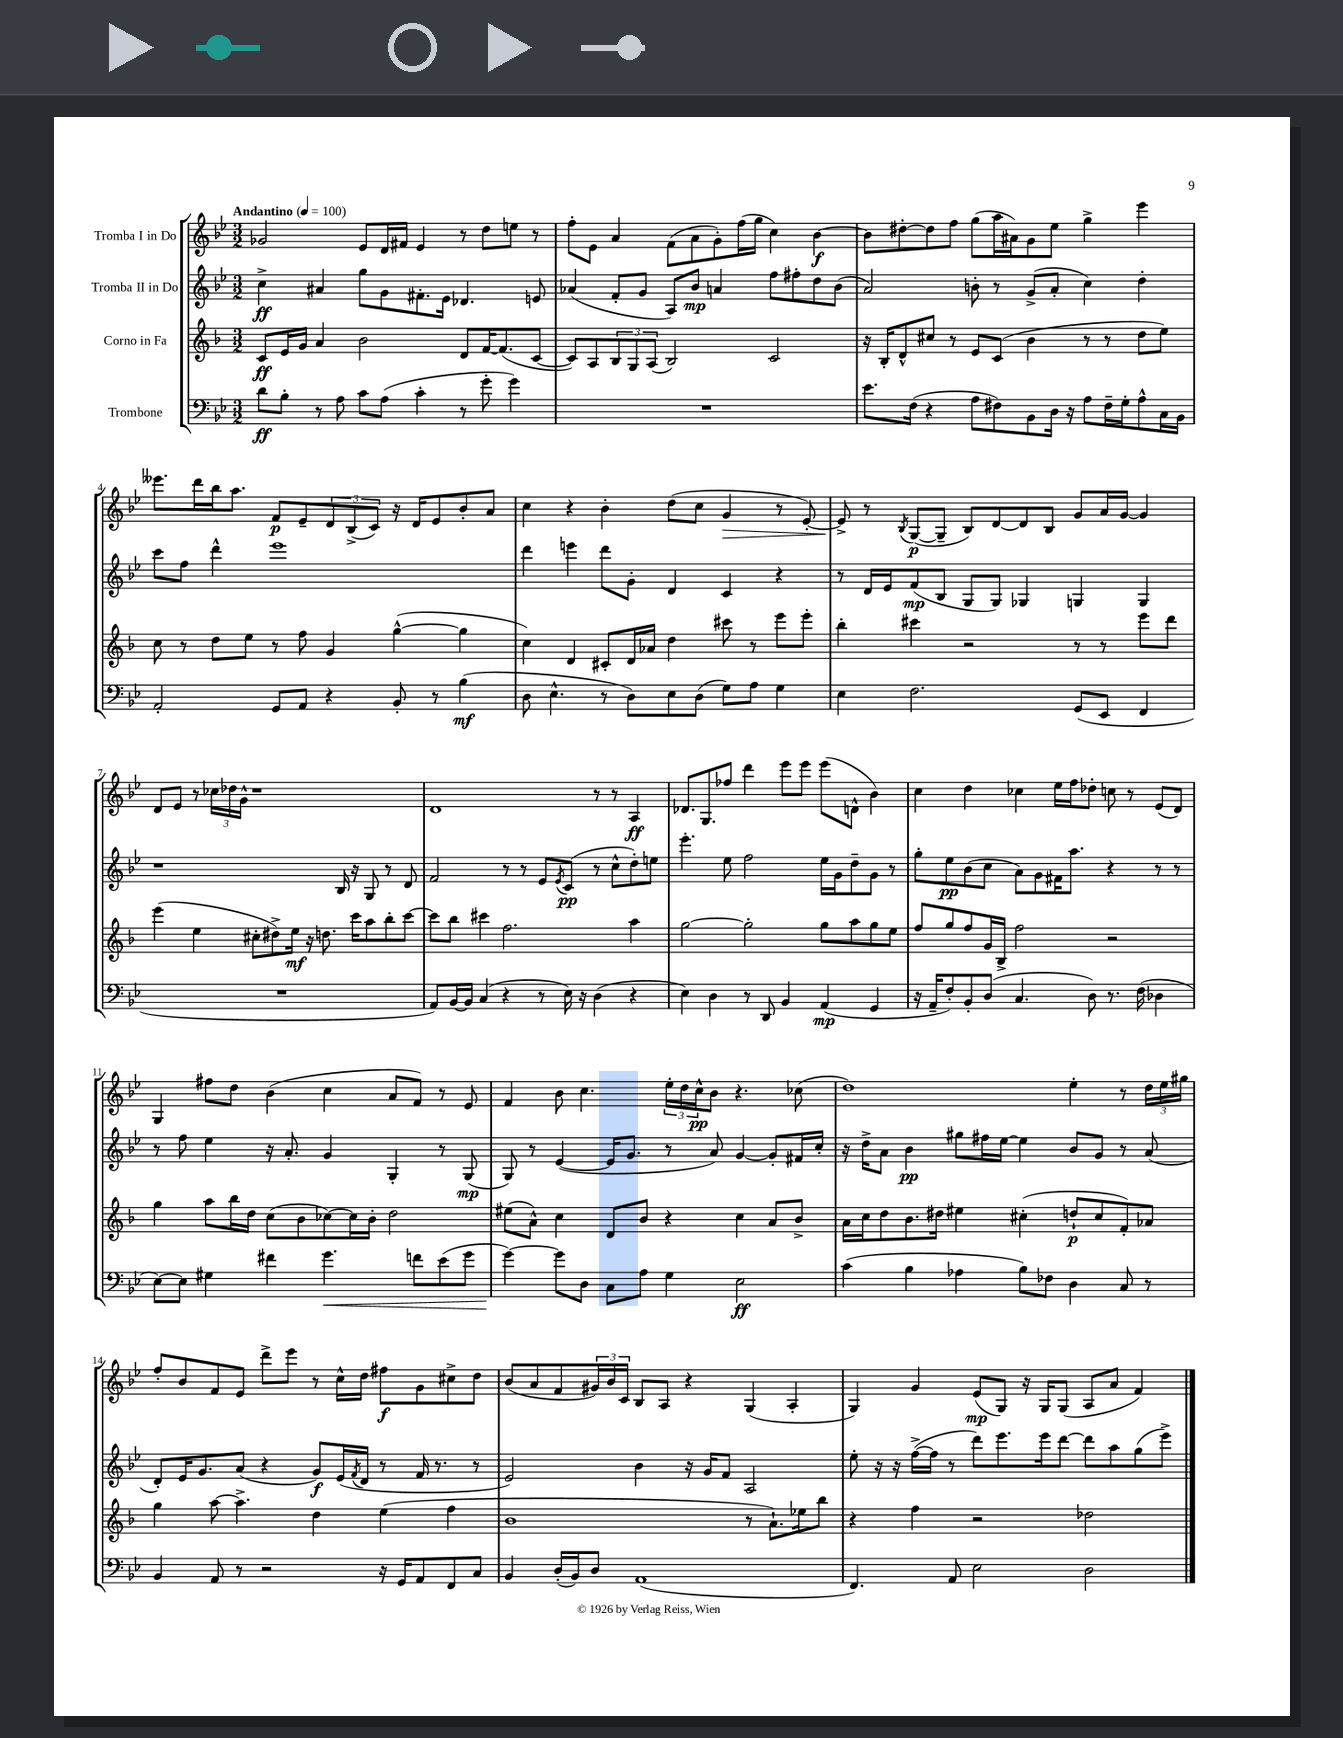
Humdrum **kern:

**kern	**dynam	**kern	**dynam	**kern	**dynam	**kern	**dynam
*part4	*part4	*part3	*part3	*part2	*part2	*part1	*part1
*staff4	*staff4	*staff3	*staff3	*staff2	*staff2	*staff1	*staff1
*I"Trombone	*	*I"Corno in Fa	*	*I"Tromba II in Do	*	*I"Tromba I in Do	*
*clefF4	*	*clefG2	*	*clefG2	*	*clefG2	*
*k[b-e-]	*	*k[b-]	*	*k[b-e-]	*	*k[b-e-]	*
*M3/2	*	*M3/2	*	*M3/2	*	*M3/2	*
*MM100	*	*MM100	*	*MM100	*	*MM100	*
=1	=1	=1	=1	=1	=1	=1	=1
!	!	!	!	!	!	!LO:TX:a:B:t=Andantino	!
8d\L	ff	8c/L	ff	4cc^\	ff	2g-X/	.
8B-'\J	.	16e/L	.	.	.	.	.
.	.	16g/JJ	.	.	.	.	.
8r	.	4a/	.	4a#X/	.	.	.
8A\	.	.	.	.	.	.	.
8c\L	.	2b-\	.	8gg\L	.	8e-/L	.
(8A\J	.	.	.	8g\	.	16d/L	.
.	.	.	.	.	.	16f#X/JJ	.
4c'\	.	.	.	8.f#X'\	.	4e-/	.
.	.	.	.	16e-\Jk	.	.	.
8r	.	8d/L	.	4.d-X/	.	8r	.
8g'\	.	[16f/K	.	.	.	8dd\L	.
.	.	(8.f/]	.	.	.	.	.
4g\)	.	.	.	.	.	8een\J	.
.	.	[8c/J	.	8en/	.	8r	.
=2	=2	=2	=2	=2	=2	=2	=2
1.r	.	8c/L])	.	(4a-X/	.	8ff'\L	.
.	.	8A/	.	.	.	8e-\J	.
.	.	12B-/	.	8f'/L	.	4a/	.
.	.	12G/	.	.	.	.	.
.	.	.	.	8g/J	.	.	.
.	.	(12A/J	.	.	.	.	.
.	.	2B-/)	.	8A/L)	.	(8f\L	.
.	.	.	.	8b-/J	mp	8a\	.
.	.	.	.	4an/	.	8g'\)	.
.	.	.	.	.	.	(16ff\L	.
.	.	.	.	.	.	16gg\JJ	.
.	.	2c/	.	8ff\L	.	4cc\)	.
.	.	.	.	8ff#X'\	.	.	.
.	.	.	.	8dd\	.	[4b-\	f
.	.	.	.	(8b-\J	.	.	.
=3	=3	=3	=3	=3	=3	=3	=3
8.e-\L	.	16r	.	2a/)	.	8b-\L]	.
.	.	16B-'/KL	.	.	.	.	.
.	.	8d^^/	.	.	.	[8dd#X'\	.
(16F\Jk	.	.	.	.	.	.	.
4r	.	8cc#X/J	.	.	.	8dd#\]	.
.	.	8r	.	.	.	8ff\J	.
8A\L	.	8e/L	.	8bn'\	.	(8gg\L	.
8F#X\)	.	(8c/J	.	8r	.	16aa\L	.
.	.	.	.	.	.	16a#X\J)	.
8BB-\	.	4b-\	.	(8g^/L	.	8g\	.
16D\Jk	.	.	.	8a'/J	.	8ee-\J	.
16r	.	.	.	.	.	.	.
8A\L	.	8r	.	4cc\)	.	4gg^\	.
16F#~\L	.	8r	.	.	.	.	.
16G'\J	.	.	.	.	.	.	.
8A^^\	.	8dd\L	.	4dd'\	.	4eee-\	.
16C\L	.	8ee\J)	.	.	.	.	.
16BB-\JJ	.	.	.	.	.	.	.
!!LO:LB:g=z
=4	=4	=4	=4	=4	=4	=4	=4
2AA'/	.	8cc\	.	8ccc\L	.	8.eee--X\L	.
.	.	8r	.	8ff\J	.	.	.
.	.	.	.	.	.	16ddd\L	.
.	.	8dd\L	.	4ddd^^\	.	16bb-\J	.
.	.	.	.	.	.	8.aa\J	.
.	.	8ee\J	.	.	.	.	.
8GG/L	.	8r	.	1eee-	.	8f/L	p
8AA/J	.	8ff\	.	.	.	8e-~/	.
4r	.	4g/	.	.	.	12d/	.
.	.	.	.	.	.	(12B-^/	.
.	.	.	.	.	.	12c/J)	.
8BB-'/	.	([4gg^^\	.	.	.	16r	.
.	.	.	.	.	.	16d/KL	.
8r	.	.	.	.	.	8e-/	.
(4B-\	mf	4gg\]	.	.	.	8b-'/	.
.	.	.	.	.	.	8a/J	.
=5	=5	=5	=5	=5	=5	=5	=5
8D\	.	4cc\)	.	4ddd\	.	4cc\	.
4.E-^^\	.	.	.	.	.	.	.
.	.	4d/	.	4eeen\	.	4r	.
8r	.	8c#X'/L	.	8ddd\L	.	4b-'\	.
8D\L)	.	16d/L	.	8g'\J	.	.	.
.	.	16a-X/JJ	.	.	.	.	.
8E-\	.	4dd\	.	4d/	.	(8dd\L	.
(8D\J	.	.	.	.	.	8cc\J	.
!	!	!	!	!	!	!	!LO:HP:b
8G\L)	.	8ccc#X\	.	4c/	.	4g/	>
8A\J	.	8r	.	.	.	.	.
4G\	.	8eee\L	.	4r	.	8r	.
.	.	8eee'\J	.	.	.	[8e-'/)	.
=6	=6	=6	=6	=6	=6	=6	=6
4E-\	.	4bb-'\	.	8r	.	8e-^/]	.
.	.	.	.	16d/LL	.	8r	]
.	.	.	.	16e-/J	.	.	.
.	.	.	.	.	.	8qB-/	.
2.F\	.	4ccc#X\	.	(8f/	mp	([8G/L	p
.	.	.	.	8B-/J	.	8G~/J]	.
.	.	2r	.	8G/L	.	8B-/L)	.
.	.	.	.	8G/J)	.	[8d/	.
.	.	.	.	4G-X/	.	8d/]	.
.	.	.	.	.	.	8B-/J	.
(8GG/L	.	8r	.	4Gn/	.	8g/L	.
8EE-/J	.	8r	.	.	.	16a/L	.
.	.	.	.	.	.	[16g/JJ	.
4FF/	.	8eee\L	.	4G/	.	4g/]	.
.	.	8ddd\J	.	.	.	.	.
!!LO:LB:g=z
=7	=7	=7	=7	=7	=7	=7	=7
1.r	.	(4eee\	.	1r	.	8d/L	.
.	.	.	.	.	.	8e-/J	.
.	.	4ee\	.	.	.	8r	.
.	.	.	.	.	.	24cc-X\LL	.
.	.	.	.	.	.	24dd-X\	.
.	.	.	.	.	.	24g^^\JJ	.
.	.	8cc#X'\L	.	.	.	1r	.
.	.	8dd#X^\)	.	.	.	.	.
.	.	16ee\Jk	mf	.	.	.	.
.	.	16r	.	.	.	.	.
.	.	8.ddn\	.	.	.	.	.
.	.	.	.	16B-/	.	.	.
.	.	16ccc\KL	.	16r	.	.	.
.	.	8aa\	.	8G/	.	.	.
.	.	8bb-'\	.	8r	.	.	.
.	.	[8ccc\J	.	8d/	.	.	.
=8	=8	=8	=8	=8	=8	=8	=8
8AA/L)	.	8ccc\L]	.	2f/	.	1d	.
[16BB-/L	.	8bb-\J	.	.	.	.	.
16BB-/JJ]	.	.	.	.	.	.	.
(4C/	.	4ccc#X\	.	.	.	.	.
4r	.	2.ff\	.	8r	.	.	.
.	.	.	.	8r	.	.	.
8r	.	.	.	8e-/L	.	.	.
.	.	.	.	8qe-/	.	.	.
16E-\)	.	.	.	(8c/J	pp	.	.
16r	.	.	.	.	.	.	.
(4D\	.	.	.	8r	.	8r	.
.	.	.	.	8cc^^\L	.	8r	.
4r	.	4aa\	.	8dd'\)	.	4A/	ff
.	.	.	.	8een\J	.	.	.
=9	=9	=9	=9	=9	=9	=9	=9
4E-\)	.	[2gg\	.	4.eee-'\	.	8.d-X/L	.
.	.	.	.	.	.	8.G/	.
4D\	.	.	.	.	.	.	.
.	.	.	.	8ee-\	.	8ff-X/J	.
8r	.	2gg'\]	.	2ff\	.	4ddd\	.
8DD/	.	.	.	.	.	.	.
4BB-/	.	.	.	.	.	8eee-\L	.
.	.	.	.	.	.	8eee-\J	.
(4AA/	mp	8gg\L	.	16ee-\LL	.	(8eee-\L	.
.	.	.	.	16g\J	.	.	.
.	.	8aa\	.	8dd~\	.	8dn^^\J	.
4GG/	.	8gg\	.	8g\J	.	4b-\)	.
.	.	8ee\J	.	8r	.	.	.
=10	=10	=10	=10	=10	=10	=10	=10
16r	.	8ff/L	.	8gg'\L	.	4cc\	.
16AA~/KL	.	.	.	.	.	.	.
8F'/)	.	8gg/	.	8ee-\	pp	.	.
8BB-'/	.	8ff/	.	(8b-\	.	4dd\	.
(8D/J	.	16g/L	.	8cc\J	.	.	.
.	.	16B-^/JJ	.	.	.	.	.
4.C/	.	2ff\	.	8a\L)	.	4cc-X\	.
.	.	.	.	8g\	.	.	.
.	.	.	.	16f#X\K	.	16ee-\LL	.
.	.	.	.	8.aa\J	.	16ff\J	.
8D\)	.	.	.	.	.	8dd-X'\J	.
8.r	.	2r	.	4r	.	8ccn\	.
.	.	.	.	.	.	8r	.
(16F\	.	.	.	.	.	.	.
4D-X\	.	.	.	8r	.	(8e-/L	.
.	.	.	.	8r	.	8d/J)	.
!!LO:LB:g=z
=11	=11	=11	=11	=11	=11	=11	=11
[8E-\L)	.	4gg\	.	8r	.	4G/	.
8E-\J]	.	.	.	8ff\	.	.	.
4G#X\	.	8aa\L	.	4ee-\	.	8ff#X\L	.
.	.	16bb-\L	.	.	.	8dd\J	.
.	.	16dd\JJ	.	.	.	.	.
4f#X\	.	(8cc\L	.	16r	.	(4b-\	.
.	.	.	.	8.a'/	.	.	.
.	.	8b-\	.	.	.	.	.
!	!LO:HP:b	!	!	!	!	!	!
4.g\	<	[8cc-X\)	.	4g/	.	4cc\	.
.	.	16cc-\L]	.	.	.	.	.
.	.	16b-'\JJ	.	.	.	.	.
.	.	2dd\	.	4G'/	.	8a/L	.
8fn\L	.	.	.	.	.	8f/J)	.
(8e-\	.	.	.	8r	.	8r	.
8g\J	.	.	.	(8G/	mp	8e-/	.
=12	=12	=12	=12	=12	=12	=12	=12
[4g\)	.	(8ee#X\L	.	8G/)	.	4f/	.
.	.	8a^^\J)	.	8r	.	.	.
8g\L]	[	4cc\	.	([4e-/	.	8b-\	.
8D\J	.	.	.	.	.	4.cc\	.
8C\L	.	8d/L	.	16e-/KL]	.	.	.
.	.	.	.	8.g/J	.	.	.
8A\J	.	8b-/J	.	.	.	.	.
4G\	.	4r	.	8r	.	24ee-'\LL	.
.	.	.	.	.	.	24dd\	.
.	.	.	.	.	.	24cc^^\J	pp
.	.	.	.	8a/)	.	8b-\J	.
2E-\	ff	4cc\	.	[4g/	.	4.r	.
.	.	8a/L	.	8g'/L]	.	.	.
.	.	8b-^/J	.	16f#X/L	.	(8cc-X\	.
.	.	.	.	16cc'/JJ	.	.	.
=13	=13	=13	=13	=13	=13	=13	=13
(4c\	.	16a\LL	.	16r	.	1dd)	.
.	.	16cc\J	.	16dd^\KL	.	.	.
.	.	8dd\	.	8a\J	.	.	.
4B-\	.	8.b-\	.	4b-\	pp	.	.
.	.	16dd#X\Jk	.	.	.	.	.
4A-X\	.	4ee#X\	.	8gg#X\L	.	.	.
.	.	.	.	16ff#X\L	.	.	.
.	.	.	.	[16ee-\JJ	.	.	.
8B-\L)	.	(4cc#X'\	.	4ee-\]	.	.	.
8F-X\J	.	.	.	.	.	.	.
4D\	.	8ddn`/L	p	8b-/L	.	4ee-'\	.
.	.	8cc#/	.	8g/J	.	.	.
8C/	.	8f'/)	.	8r	.	8r	.
8r	.	8a-X/J	.	(8a/	.	24dd\LL	.
.	.	.	.	.	.	24ee-\	.
.	.	.	.	.	.	24gg#X\JJ	.
!!LO:LB:g=z
=14	=14	=14	=14	=14	=14	=14	=14
4BB-/	.	4gg\	.	8d'/L)	.	8ff'/L	.
.	.	.	.	16e-/K	.	8b-/	.
.	.	.	.	8.g/	.	.	.
8AA/	.	[8aa\	.	.	.	8f/	.
8r	.	4.aa^\]	.	(8a/J	.	8e-/J	.
2r	.	.	.	4r	.	8ddd^\L	.
.	.	.	.	.	.	8eee-\J	.
.	.	4dd\	.	8g/L)	f	8r	.
.	.	.	.	(16e-/L	.	16cc^^\LL	.
.	.	.	.	8qf/	.	.	.
.	.	.	.	16d/JJ	.	16dd\JJ	.
16r	.	(4ee\	.	8r	.	8ff#X\L	f
16GG/KL	.	.	.	.	.	.	.
8AA/	.	.	.	16f/	.	8g\	.
.	.	.	.	8.r	.	.	.
8FF/	.	4ff\	.	.	.	8cc#X^\	.
8C/J	.	.	.	8r	.	8dd\J	.
=15	=15	=15	=15	=15	=15	=15	=15
4BB-/	.	1b-	.	2e-/)	.	(8b-/L	.
.	.	.	.	.	.	8a/	.
(16D'/LL	.	.	.	.	.	8f/	.
16BB-/J)	.	.	.	.	.	.	.
8D/J	.	.	.	.	.	24g#X/L)	.
.	.	.	.	.	.	24b-/	.
.	.	.	.	.	.	24c/JJ	.
(1AA	.	.	.	4b-\	.	8B-/L	.
.	.	.	.	.	.	8A/J	.
.	.	.	.	16r	.	4r	.
.	.	.	.	16g/KL	.	.	.
.	.	.	.	8f/J	.	.	.
.	.	8r	.	2A/	.	(4G/	.
.	.	8.a`\L)	.	.	.	.	.
.	.	.	.	.	.	4A'/	.
.	.	16ee-X\k	.	.	.	.	.
.	.	8bb-\J	.	.	.	.	.
=16	=16	=16	=16	=16	=16	=16	=16
4.FF/)	.	4r	.	8ee-'\	.	4G/)	.
.	.	.	.	16r	.	.	.
.	.	.	.	16r	.	.	.
.	.	4ff\	.	([16ff^\LL	.	4g/	.
.	.	.	.	16ff\JJ]	.	.	.
8AA/	.	.	.	8r	.	.	.
2E-\	.	2r	.	8ddd\L)	.	(8e-/L	mp
.	.	.	.	8.eee-\	.	8G/J)	.
.	.	.	.	.	.	16r	.
.	.	.	.	16eee-\k	.	16G/KL	.
.	.	.	.	[8ddd\J	.	(8G/J	.
2D\	.	2dd-X\	.	8ddd\L]	.	8A/L	.
.	.	.	.	8aa\	.	8a/J	.
.	.	.	.	(8gg\	.	4f/)	.
.	.	.	.	8eee-^\J)	.	.	.
==	==	==	==	==	==	==	==
*-	*-	*-	*-	*-	*-	*-	*-
